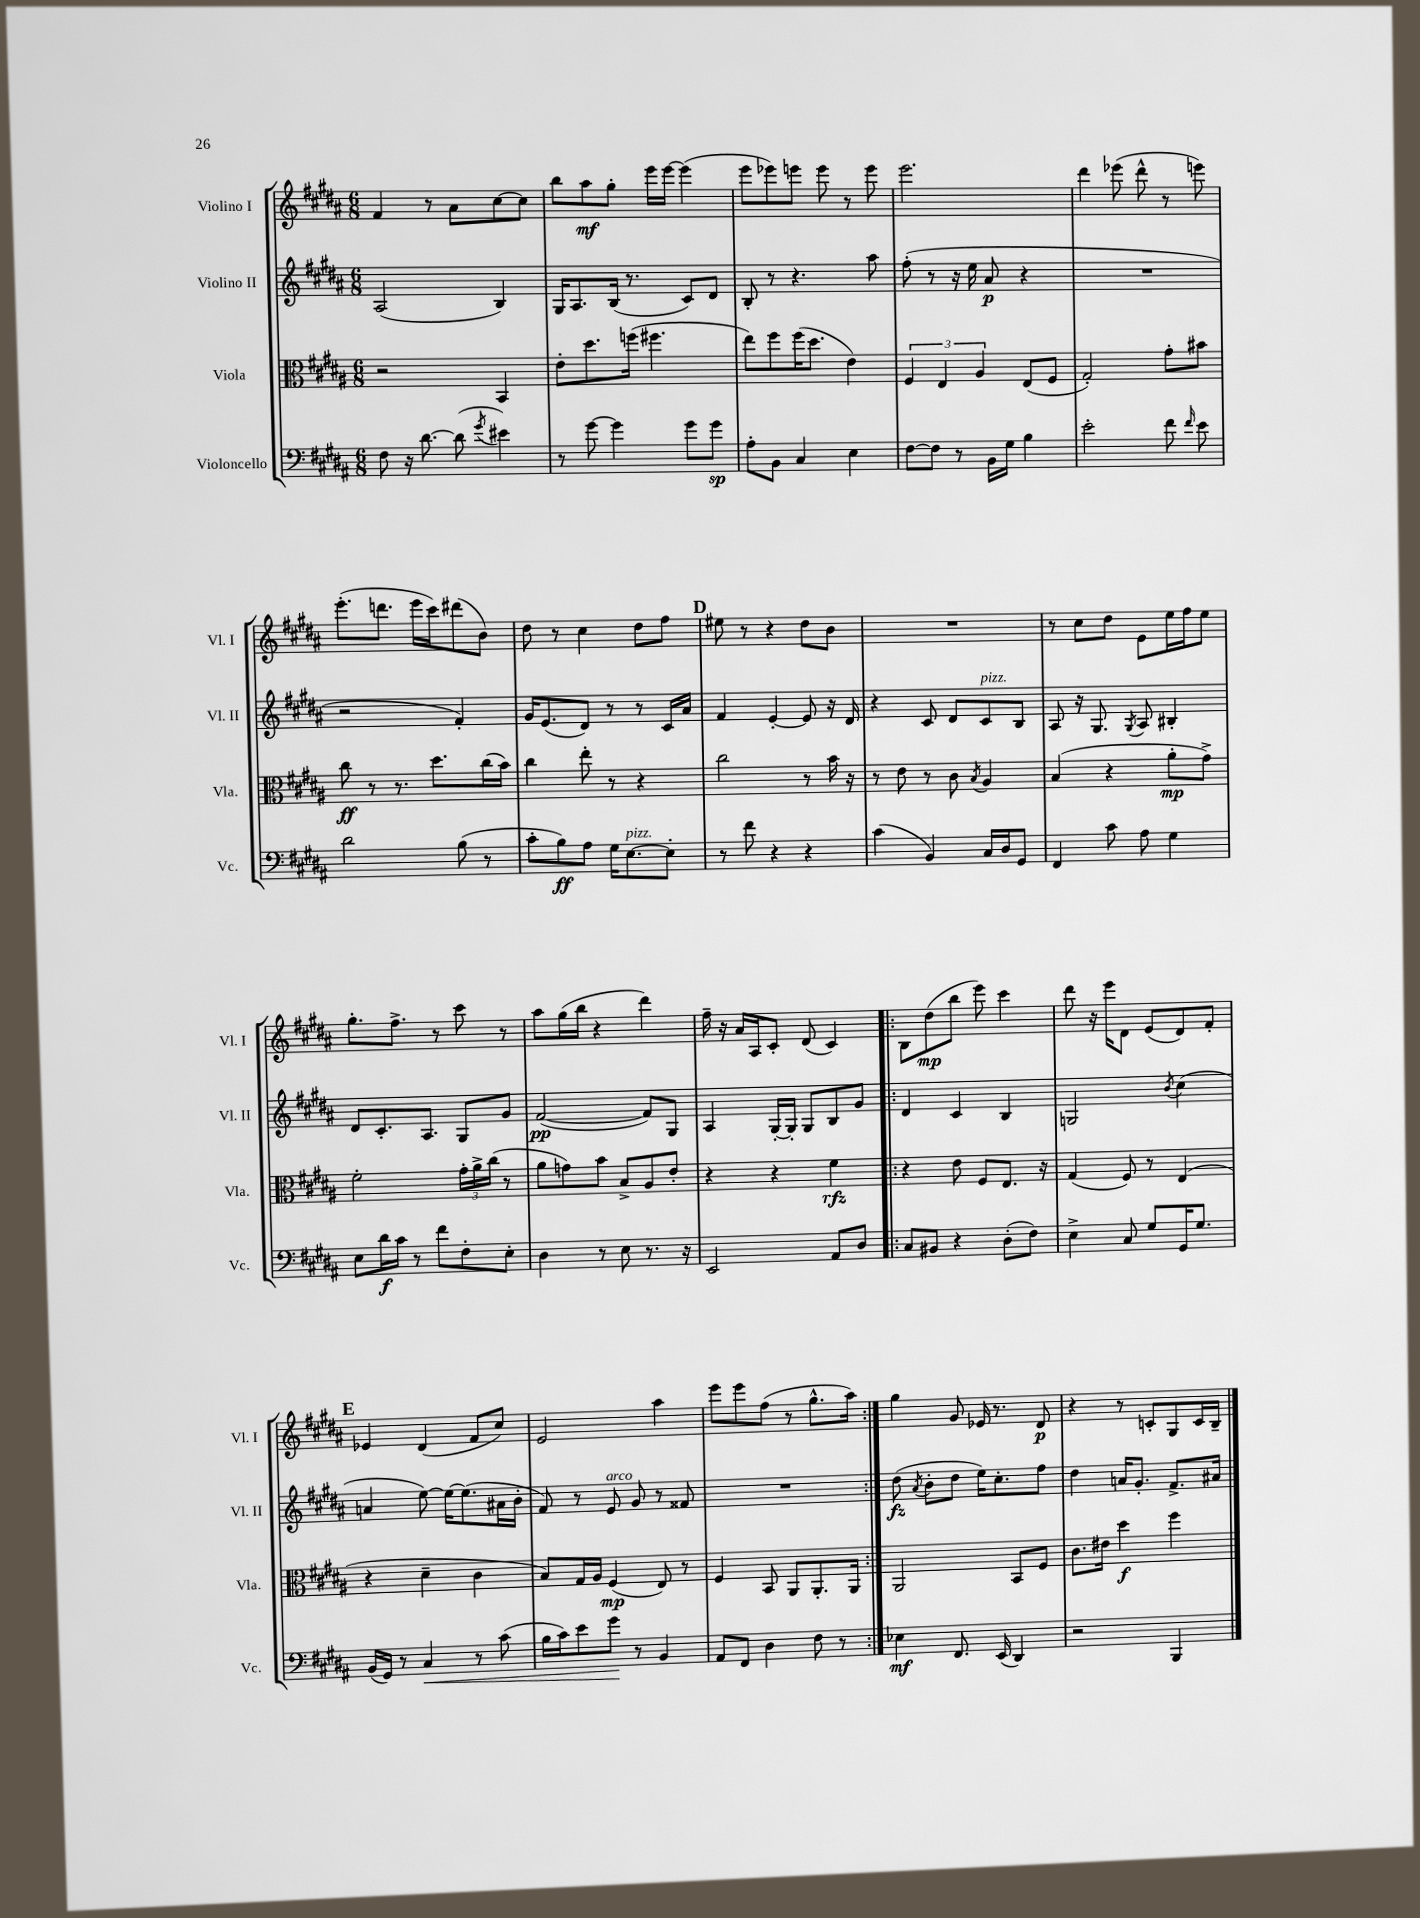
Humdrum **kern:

**kern	**kern	**kern	**kern
*staff4	*staff3	*staff2	*staff1
*clefF4	*clefC3	*clefG2	*clefG2
*k[f#c#g#d#a#]	*k[f#c#g#d#a#]	*k[f#c#g#d#a#]	*k[f#c#g#d#a#]
*M6/8	*M6/8	*M6/8	*M6/8
8F#\	2r	(2A#/	4f#/
16r	.	.	.
[8.d#\	.	.	.
.	.	.	8r
(8d#\]	.	.	8a#\L
8qg#/	.	.	.
4e#\)	4BB/	4B/)	[8cc#\
.	.	.	8cc#\]J
=	=	=	=
8r	8e'\L	16G#/LK	8bb\L
.	.	8.A#/	.
[8g#\	8.dd#\	.	8aa#\
4g#\]	.	(16B/Jk	8gg#'\J
.	(16ff\Jk	8.r	.
.	4.ff#\	.	16eee\LL
.	.	.	[16eee\JJ
8g#\L	.	8c#/L)	(4eee\]
8g#\J	.	8d#/J	.
=	=	=	=
8A#'\L	8ee\L)	8B'/	8eee\L
8BB\J	8ff#\	8r	8eee-\)
4C#/	(16ff#\K	4.r	8eee\J
.	8.dd#\J	.	.
.	.	.	8eee\
4E\	4e\)	.	8r
.	.	8aa#\	8eee\
=	=	=	=
[8F#\L	6F#/	(8ff#'\	2.eee\
8F#\]J	.	8r	.
.	6E/	.	.
8r	.	16r	.
.	.	16ee\	.
.	6A#/	.	.
16BB\LL	.	8a#/	.
16G#\JJ	.	.	.
4B\	(8E/L	4r	.
.	8F#/J	.	.
=	=	=	=
2e'\	2G#'/)	2.r	4ddd#\
.	.	.	(8eee-\
.	.	.	8ddd#^^\
8f#\	8g#'\L	.	8r
16qqf#/	.	.	.
8e\	8b#\J	.	8eee\)
=	=	=	=
2d#\	8cc#\	2r	(8.eee'\L
.	8r	.	.
.	.	.	8.ddd\J
.	8.r	.	.
.	.	.	16eee\LL
.	8.dd#\L	.	16ccc#\J)
(8B\	.	4f#'/)	(8ddd#\
8r	(16cc#\L	.	8b\J)
.	16b\JJ)	.	.
=	=	=	=
8c#'\L	4cc#\	16g#/LK	8dd#\
.	.	(8.e/	.
8B\)	.	.	8r
8A#\J	8ee'\	8d#/J)	4cc#\
16G#\LK	8r	8r	.
[8.E\	.	.	.
.	4r	8r	8dd#\L
8E'\]J	.	16c#/LL	8ff#\J
.	.	16a#/JJ	.
=	=	=	=
8r	2cc#\	4f#/	8ee#\
8f#\	.	.	8r
4r	.	[4e'/	4r
4r	8r	8e/]	8dd#\L
.	16b\	16r	8b\J
.	16r	16d#/	.
=	=	=	=
(4c#\	8r	4r	2.r
.	8e\	.	.
4BB/)	8r	8c#/	.
.	8c#\	8d#/L	.
.	8qB/	.	.
16C#/LL	4A#/	8c#/	.
16D#/J	.	.	.
8GG#/J	.	8B/J	.
=	=	=	=
4FF#/	(4B/	8A#/	8r
.	.	16r	8cc#\L
.	.	8.G#/	.
8c#\	4r	.	8dd#\J
.	.	8qG#/	.
8A#\	.	8A#/	8e\L
4G#\	8a#'\L	4B#'/	16ee\L
.	.	.	16ff#\J
.	8g#^\J)	.	8ee\J
=	=	=	=
8E\L	2f#'\	8d#/L	8.gg#'\L
16d#\L	.	8.c#'/	.
16c#\JJ	.	.	8.ff#^\J
8r	.	.	.
.	.	8.A#/J	.
8f#\L	.	.	8r
8F#'\	24g#'\LL	8G#/L	8ccc#\
.	24a#^\	.	.
.	(24cc#\JJ	.	.
8E'\J	8r	8g#/J	8r
=	=	=	=
4D#\	8a#\L	([2f#/	8aa#\L
.	8g\)	.	(16gg#\L
.	.	.	16bb\JJ
8r	8b\J	.	4r
8E\	8B^/L	.	.
8.r	8A#/	8f#/]L)	4ddd#\)
.	8e'/J	8G#/J	.
16r	.	.	.
=	=	=	=
2EE/	4r	4A#/	16ff#~\
.	.	.	16r
.	.	.	16a#/LL
.	.	.	16A#/J
.	4r	[16G#'/LL	8c#'/J
.	.	16G#'/]JJ	.
.	.	8G#/L	(8d#/
8AA#/L	4f#\	8B/	4c#/)
8D#/J	.	8g#/J	.
=!|:	=!|:	=!|:	=!|:
8C#/L	4r	4d#/	8B\L
8BB#/J	.	.	(8dd#\
4r	8e\	4c#/	8bb\J
.	8F#/L	.	8eee\)
(8D#'\L	8.E/J	4B/	4ccc#\
8F#\J)	.	.	.
.	16r	.	.
=	=	=	=
4E^\	(4G#/	2G/	8ddd#\
.	.	.	16r
.	.	.	16eee\LK
8C#/	8F#/)	.	8d#\J
8G#/L	8r	.	(8e/L
.	.	8qb/	.
16GG#/K	(4E/	(4cc#\	8d#/)
8.G#/J	.	.	.
.	.	.	8f#'/J
=	=	=	=
(16BB/LL	4r	4a/	4e-/
16GG#/JJ)	.	.	.
8r	.	.	.
4C#/	4d#~\	[8ee\)	(4d#/
.	.	16ee\_LK	.
.	.	(8.ee\]	.
8r	4c#\	.	8f#/L
(8c#\	.	16a#\L	8cc#/J)
.	.	16b'\JJ	.
=	=	=	=
16B\LL	8B/L)	8f#/)	2e/
16c#\J)	.	.	.
8e\	16G#/L	8r	.
.	16A#/JJ	.	.
8g#\J	(4F#/	8e/	.
8r	.	8g#/	.
4BB/	8E/)	8r	4aa#\
.	8r	8f##/	.
=	=	=	=
8AA#/L	4F#/	2.r	8eee\L
8FF#/J	.	.	8eee\
4D#\	8BB/	.	(8ff#\J
.	8AA#/L	.	8r
8F#\	8.AA#'/	.	8.gg#^^\L
8r	.	.	.
.	16AA#/Jk	.	16aa#\Jk)
=:|!	=:|!	=:|!	=:|!
4E-\	2AA#/	(8dd#\	4gg#\
.	.	8qa#/	.
.	.	8b'\L	.
8.FF#/	.	8dd#\J	8g#/
.	.	16ee\LK)	16e-/
(16EE/	.	8.cc#'\	8.r
4DD#/)	8BB/L	.	.
.	8F#/J	8ff#\J	8d#/
=	=	=	=
2r	8.c#\L	4dd#\	4r
.	16e#\Jk	.	.
.	4dd#\	16a/LK	8r
.	.	8.g#'/J	.
.	.	.	8c'/L
4BBB/	4ff#\	8.f#^/L	8G#/
.	.	.	16c/L
.	.	16a#/Jk	16B~/JJ
==	==	==	==
*-	*-	*-	*-
